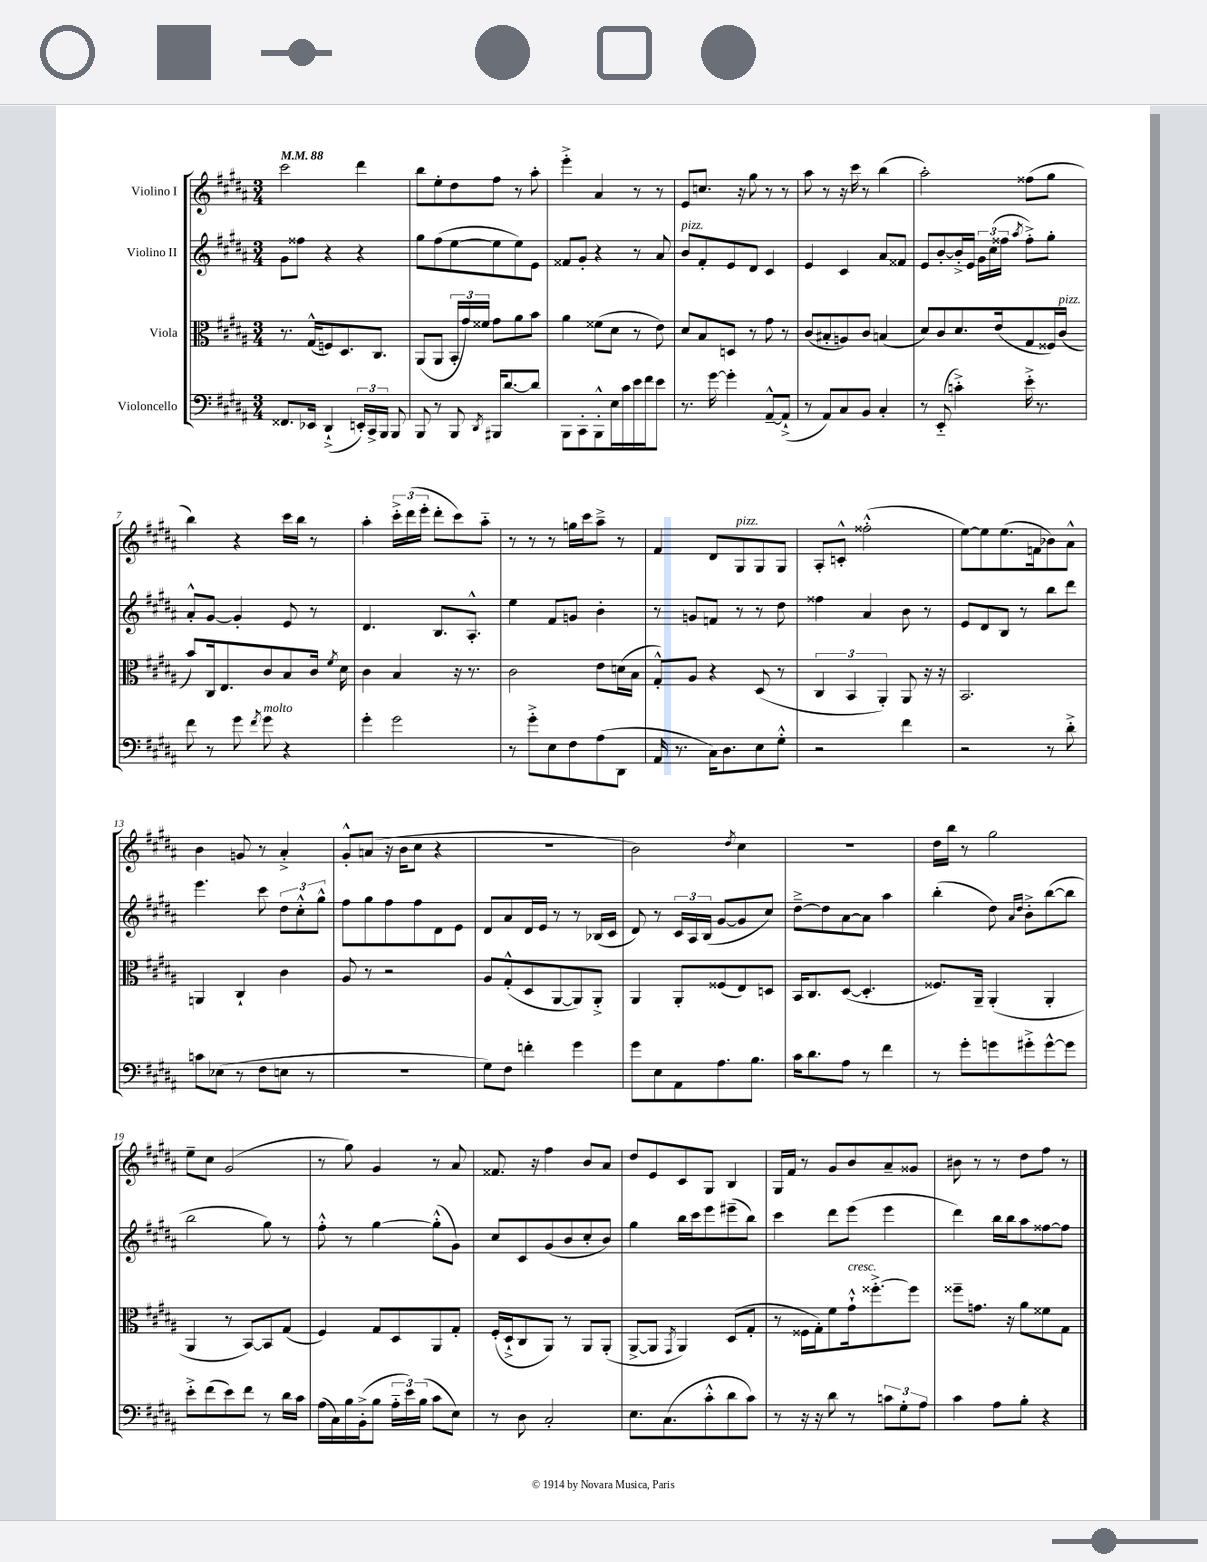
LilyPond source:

<<
\new StaffGroup <<
\new Staff = "s0" \with { instrumentName = "Violino I" } {
    \clef treble \key b \major \numericTimeSignature \time 3/4 \tempo 4 = 88
    \autoBeamOff cis'''2 dis'''4 |
    b''8[ e''8-. dis''8 fis''8] r8 ais''8-. |
    e'''4-.-> ais'4 r8 r8 |
    e'8[ c''8.] r16 gis''8 r8 r8 |
    ais''8 r8 r16 cis'''16 r8 b''4( |
    ais''2-.) fisis''8[( gis''8] |
    b''4) r4 cis'''16[ b''16] r8 |
    ais''4-. \tuplet 3/2 { cis'''16[-.-> dis'''16( e'''16]-. } dis'''8[-. cis'''8) ais''8]-_ |
    r8 r8 r8 g''16[ cis'''16 ais''8]---> r8 |
    fis'4 dis'8[ gis8^\markup { \italic "pizz." } gis8 gis8] |
    ais8[-. c'8]-.-^ fisis''2-.-^( |
    e''8[~) e''8 e''8.( f'16 bes'8) ais'8]-^ |
    b'4 g'8 r8 ais'4-.-> |
    gis'8[-.-^ a'8]( r16 b'16[ cis''8] r4 |
    R2. |
    b'2) \acciaccatura { dis''8 } cis''4 |
    R2. |
    dis''16[ b''16] r8 gis''2 |
    e''8[-- cis''8] gis'2( |
    r8 gis''8) gis'4 r8 ais'8 |
    fisis'8. r16 fis''4 b'8[ ais'8] |
    dis''8[ e'8 cis'8 gis8] b4 |
    gis16[ fis'16] r8 gis'8[ b'8 ais'8-- gisis'8] |
    bis'8 r8 r8 dis''8[ fis''8] r8 \bar "|." |
}
\new Staff = "s1" \with { instrumentName = "Violino II" } {
    \clef treble \key b \major \numericTimeSignature \time 3/4
    \autoBeamOff gis'8[ fisis''8] r4 r4 |
    gis''8[ fis''8( e''8~ e''8 e''8) e'8] |
    fisis'8[ gis'8]-. r4 r8 ais'8 |
    b'8[^\markup { \italic "pizz." } fis'8-. e'8 dis'8] cis'4 |
    e'4 cis'4 ais'8[ fisis'8] |
    e'8[ b'8~-. b'16-.-> e'16] \tuplet 3/2 { gis'16[ cis''16( fisis''16] } \acciaccatura { ais''8 } fisis''8[-.->) gis''8]-. |
    ais'8[-.-^ gis'8]~ gis'4-. e'8 r8 |
    dis'4. b8.[ ais8.]-.-^ |
    e''4 fis'8[ g'8] b'4-. |
    r8 g'8[ f'8] r8 r8 dis''8 |
    fisis''4 ais'4 b'8 r8 |
    e'8[ dis'8 b8] r8 b''8[ dis'''8] |
    e'''4. cis'''8 \tuplet 3/2 { dis''8[ cis''8-.-^ gis''8]-^ } |
    fis''8[ gis''8 fis''8 fis''8 dis'8 e'8] |
    dis'8[ ais'8 dis'16 e'16] r8 r8 bes16[( cis'16] |
    dis'8) r8 \tuplet 3/2 { cis'16[ ais16 b16]( } gis'8[~ gis'8 cis''8]) |
    dis''8[~---> dis''8 ais'8~ ais'8] ais''4 |
    b''4-.( dis''8) \grace { ais'16[ dis''16] } b'8[-.-> b''8~( b''8] |
    b''2 gis''8) r8 |
    fis''8-.-^ r8 gis''4~ gis''8[-.-^( gis'8]) |
    cis''8[ cis'8 gis'8( b'8 cis''8-. b'8]) |
    gis''4 b''16[ cis'''16 e'''8 eis'''8--( b''8]) |
    cis'''4 dis'''8[ e'''8]( e'''4 |
    dis'''4) b''16[ b''16 ais''8 fisis''8~ fisis''8] \bar "|." |
}
\new Staff = "s2" \with { instrumentName = "Viola" } {
    \clef alto \key b \major \numericTimeSignature \time 3/4
    \autoBeamOff r8. gis16[-^( f8) dis8. cis8.] |
    ais,8[( ais,8] \tuplet 3/2 { b,16[-. gis'16) fisis'16] } gis'8[ ais'8 b'8] |
    ais'4 fisis'8[( dis'8] r8 e'8) |
    dis'8[ b8 d8] r8 gis'8 r8 |
    cis'8[( bis8-. a8) cis'8] b4( |
    dis'8[) cis'8 dis'8. e'16( gis8 fisis16) cis'16]^\markup { \italic "pizz." }( |
    b'8[) cis16 e8. cis'8 b8 cis'16] \acciaccatura { fis'8 } dis'16 |
    cis'4 b4 r16 r8. |
    cis'2 e'8[ d'16( b16] |
    gis8[-.-^) ais8] r4 dis8( r8 |
    \tuplet 3/2 { cis4 b,4 ais,4-.) } ais,8 r16 r16 |
    b,2. |
    a,4 cis4-! cis'4 |
    ais8 r8 r2 |
    ais8[ gis8-.-^( dis8 ais,8~ ais,8) ais,8]-.-> |
    ais,4 ais,8[-. fisis8( e8) d8] |
    b,16[ cis8. dis8]~( dis4.-. |
    fisis8.[) ais,16]-- ais,4-.( ais,4-. |
    ais,4 r8 b,8[~) b,8 gis8]( |
    fis4) gis8[ dis8 ais,8 gis8]-. |
    fis16[-.( dis16-!-> cis8 ais,8]) r8 ais,8[ ais,8]-.( |
    ais,8[~-> ais,8] \acciaccatura { gis,8 } ais,4) dis8[( gis8]-. |
    r8 fisis16[ gis16-.) fis'8 gis'16-!-^^\markup { \italic "cresc." } fisis''8.~-.-> fisis''8] |
    fisis''8[-- g'8.] r16 ais'8[ fisis'8 gis8] \bar "|." |
}
\new Staff = "s3" \with { instrumentName = "Violoncello" } {
    \clef bass \key b \major \numericTimeSignature \time 3/4
    \autoBeamOff fisis,8.[ ees,16] dis,4-!->( \tuplet 3/2 { e,16[-.) cis,16-> b,,16] } b,,8 |
    b,,8 r8 b,,8 \acciaccatura { dis,8 } bis,,16[ dis'8.~ dis'8] |
    b,,8[ cis,8-. b,,8-.-^ e16 cis'16 e'16 fis'16 e'8] |
    r8. gis'16~ gis'4-. ais,8[~---^ ais,8]-!->( |
    r8 ais,8[) cis8 b,8] cis4-. |
    r8 e,8-_( c'4-.->) e'16-.-> r8. |
    fis'8 r8 gis'8 \acciaccatura { fis'8 } gis'8^\markup { \italic "molto" } r4 |
    gis'4-. gis'2 |
    r8 gis'8[-.-> e8 fis8 ais8( dis,8] |
    ais,16 r8. cis16[) dis8. e8 gis8]-.-^ |
    r2 fis'4 |
    r2 r8 dis'8-.-> |
    c'8[ ees8]( r8 fis8[ e8] r8 |
    R2. |
    gis8[) fis8] f'4-. gis'4 |
    gis'8[ e8 ais,8 ais8. b8.] |
    cis'16[ dis'8. ais8] r8 fis'4 |
    r8 gis'8[-. g'8 gis'8-.-> gis'8~-^ gis'8] |
    e'8[-.-> fis'8( e'8) fis'8] r8 dis'16[ cis'16] |
    ais16[( cis16) b16 b,16-.->( b8] \tuplet 3/2 { ais16[-_ e'16) b16]( } cis'8[ e8]) |
    r8 dis8 cis2-. |
    e8.[ cis8.( cis'8-.-^ dis'8 cis'8]) |
    r8 r16 r16 dis'8 r8 \tuplet 3/2 { c'8[ gis8-. ais8] } |
    cis'4 ais8[ b8]-. r4 \bar "|." |
}
>>
>>
